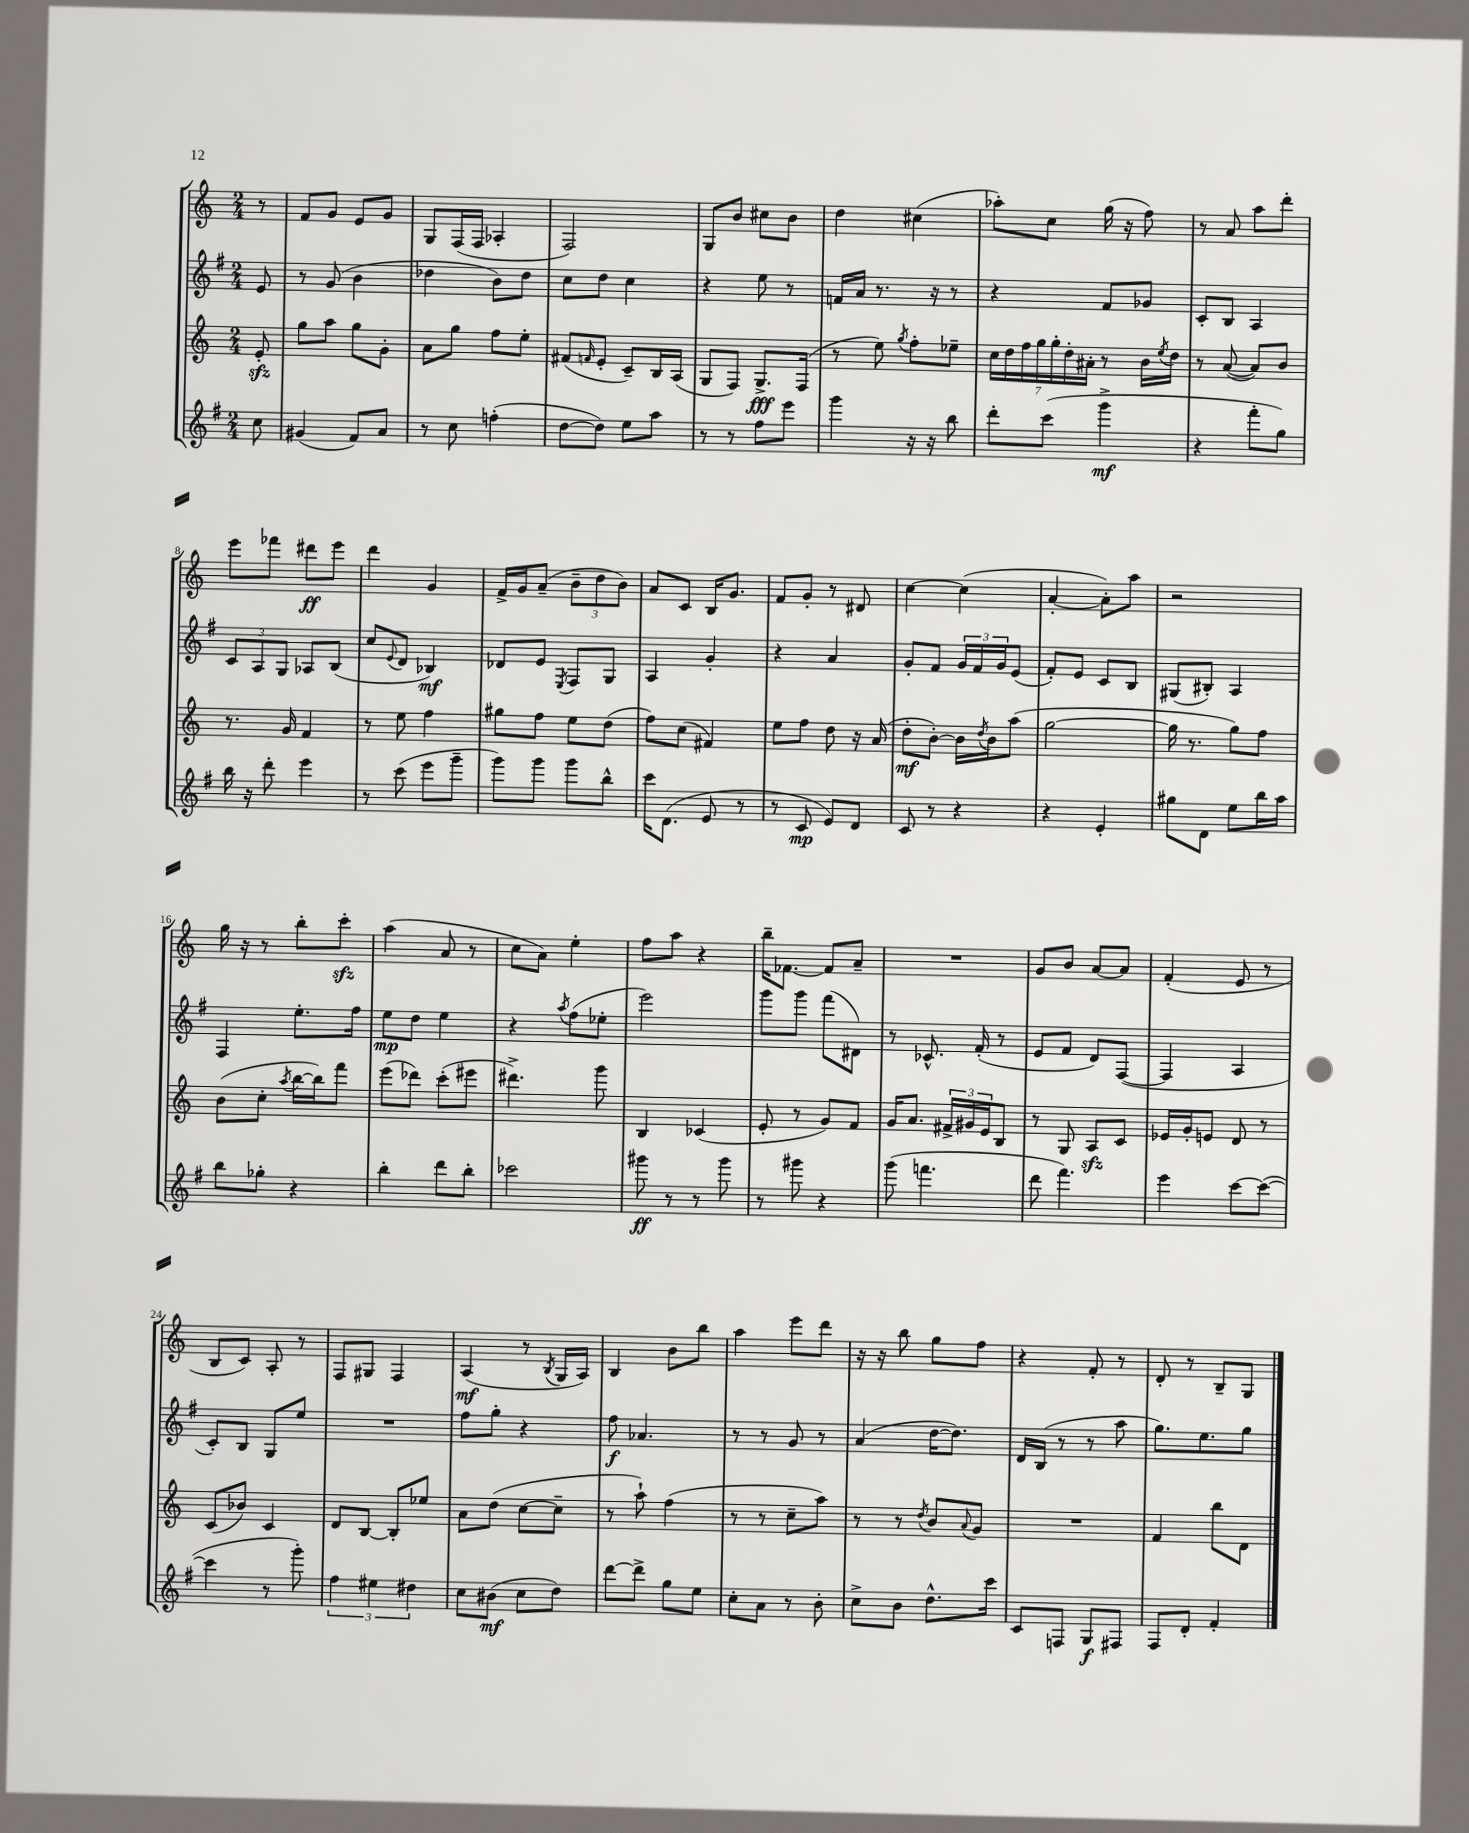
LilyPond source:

<<
\new StaffGroup <<
\new Staff = "s0" {
    \clef treble \key c \major \numericTimeSignature \time 2/4 \partial 8
    r8 |
    f'8 g'8 e'8 g'8 |
    g8 f16( f16 aes4-. |
    f2) |
    g8 b'8 cis''8 b'8 |
    d''4 cis''4( |
    aes''8-.) c''8 g''16( r16 f''8) |
    r8 a'8 a''8 d'''8-. |
    e'''8 fes'''8 dis'''8\ff e'''8 |
    d'''4 g'4 |
    f'16-> g'16 a'8--( \tuplet 3/2 { b'8-- d''8 b'8) } |
    a'8 c'8 b16 g'8. |
    f'8 g'8-. r8 dis'8 |
    c''4~ c''4( |
    a'4~-. a'8-.) a''8 |
    r2 |
    g''16 r16 r8 b''8-. c'''8-.\sfz |
    a''4( a'8 r8 |
    c''8 a'8) e''4-. |
    f''8 a''8 r4 |
    b''16-- fes'8.~ fes'8 a'8-- |
    R2 |
    g'8 b'8 a'8~ a'8 |
    f'4-.( e'8 r8 |
    b8 c'8) a8-. r8 |
    f8 gis8 f4 |
    a4\mf( r8 \acciaccatura { b8 } g16 a16) |
    b4 b'8 b''8 |
    a''4 e'''8 d'''8 |
    r16 r16 b''8 g''8 f''8 |
    r4 f'8-. r8 |
    d'8-. r8 b8-- g8 \bar "|." |
}
\new Staff = "s1" {
    \clef treble \key g \major \numericTimeSignature \time 2/4 \partial 8
    e'8 |
    r8 g'8( b'4 |
    des''4 b'8) des''8 |
    c''8 d''8 c''4 |
    r4 e''8 r8 |
    f'16 a'16 r8. r16 r8 |
    r4 fis'8 ges'8 |
    c'8-. b8 a4 |
    \tuplet 3/2 { c'8 a8 g8 } aes8 b8( |
    c''8 \appoggiatura { e'8 } d'8 bes4\mf) |
    des'8 e'8 \acciaccatura { e8 } fis8 g8 |
    a4 g'4-. |
    r4 a'4 |
    g'8-. fis'8 \tuplet 3/2 { g'16 fis'16 g'16 } e'8( |
    fis'8-.) e'8 c'8 b8 |
    gis8( bis8-.) a4 |
    fis4 e''8.-. fis''16 |
    e''8\mp d''8 e''4 |
    r4 \acciaccatura { a''8 } fis''8( ees''8-. |
    e'''2) |
    g'''8 g'''8 fis'''8( dis'8) |
    r8 ces'8.-^ fis'16-.( r8 |
    e'8 fis'8 d'8) fis8~( |
    fis4 a4 |
    c'8-.) b8 g8 e''8 |
    R2 |
    fis''8 g''8-. r4 |
    fis''8\f aes'4. |
    r8 r8 g'8 r8 |
    a'4( d''16~ d''8.) |
    d'16 b16( r8 r8 a''8 |
    g''8.) e''8. g''8 \bar "|." |
}
\new Staff = "s2" {
    \clef treble \key c \major \numericTimeSignature \time 2/4 \partial 8
    e'8-.\sfz |
    g''8 a''8 g''8 g'8-. |
    a'8 g''8 f''8 e''8-. |
    fis'8( \grace { f'16 } e'8-. c'8--) b16 a16( |
    g8 f8) g8.->\fff f16( |
    r8 e''8) \acciaccatura { g''8 } f''8-. ees''8-- |
    \tuplet 7/4 { c''16 d''16 f''16 g''16 g''16-. d''16-. ais'16-. } r8 b'16 \acciaccatura { e''8 } d''16 |
    r8 a'8~( a'8) b'8 |
    r8. g'16 f'4 |
    r8 e''8 f''4 |
    gis''8 f''8 e''8 d''8( |
    f''8) c''8( fis'4) |
    e''8 f''8 d''8 r16 a'16( |
    d''8-.\mf b'8~-.) b'16 \acciaccatura { d''8 } b'16 a''8( |
    g''2~ |
    g''16 r8. g''8) f''8 |
    b'8( c''8-. \acciaccatura { a''8 } b''16~ b''16) f'''8 |
    e'''8( des'''8) c'''8-.( eis'''8 |
    dis'''4.->) g'''8 |
    b4 ces'4( |
    e'8-. r8 g'8) f'8 |
    g'16 a'8. \tuplet 3/2 { fis'16-> gis'16 e'16 } b8 |
    r8 g8 a8\sfz c'8 |
    ees'16 g'16-. e'8 d'8 r8 |
    c'8( bes'8) c'4 |
    d'8 b8~ b8-. ees''8 |
    a'8 d''8( c''8~ c''8-- |
    r8 a''8-!) f''4( |
    r8 r8 c''8-- a''8) |
    r8 r8 \acciaccatura { d''8 } b'8 \appoggiatura { a'8 } g'8 |
    R2 |
    f'4 b''8 d'8 \bar "|." |
}
\new Staff = "s3" {
    \clef treble \key g \major \numericTimeSignature \time 2/4 \partial 8
    c''8 |
    gis'4( fis'8) a'8 |
    r8 c''8 f''4-.( |
    d''8~ d''8) e''8 a''8 |
    r8 r8 fis''8 e'''8 |
    g'''4 r16 r16 b''8 |
    d'''8-. c'''8( g'''4->\mf |
    r4 fis'''8-. g''8) |
    b''16 r16 d'''8-. e'''4 |
    r8 c'''8( e'''8 g'''8-- |
    g'''8) g'''8 g'''8 b''8-^ |
    c'''16 d'8.( e'8 r8 |
    r8 c'8\mp e'8) d'8 |
    c'8 r8 r4 |
    r4 e'4-. |
    gis''8 d'8 e''8 b''16 a''16 |
    b''8 ges''8-. r4 |
    b''4-. d'''8 b''8-. |
    ces'''2 |
    gis'''8\ff r8 r8 gis'''8 |
    r8 gis'''8 r4 |
    g'''8( f'''4. |
    d'''8 fis'''4.) |
    e'''4 c'''8~ c'''8~( |
    c'''4 r8 g'''8-.) |
    \tuplet 3/2 { fis''4 eis''4 dis''4 } |
    c''8 bis'8\mf( c''8 d''8) |
    d'''8~ d'''8-> g''8 e''8 |
    c''8-. a'8 r8 b'8-. |
    c''8-> b'8 d''8.-^ c'''16 |
    c'8 f8 g8\f fis8 |
    fis8 d'8-. fis'4-. \bar "|." |
}
>>
>>
